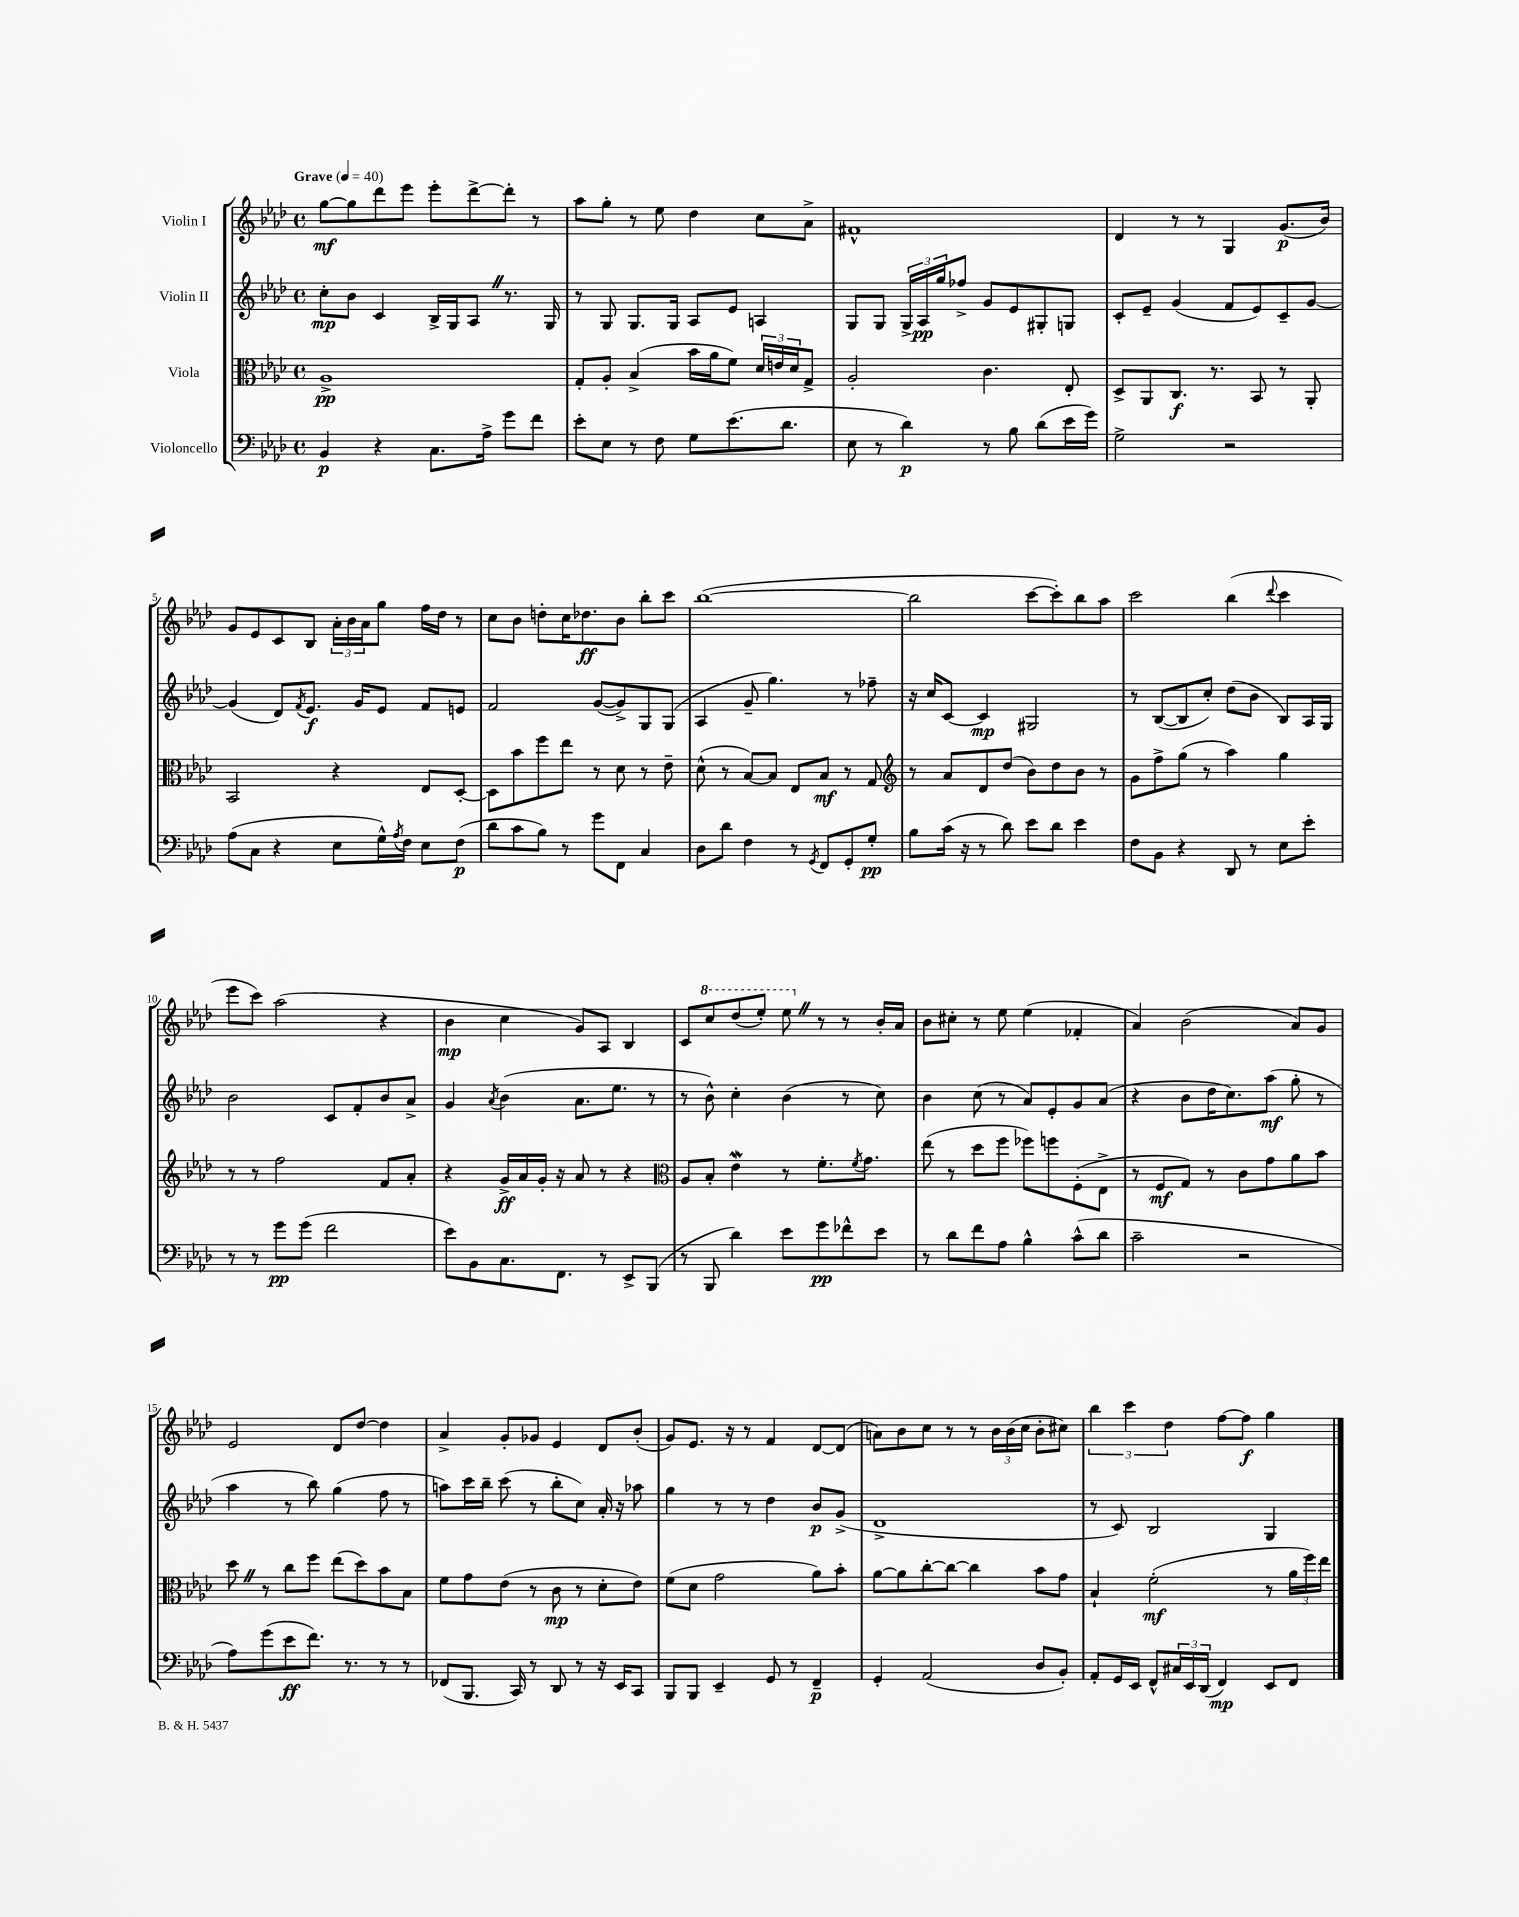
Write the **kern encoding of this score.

**kern	**kern	**kern	**kern
*staff4	*staff3	*staff2	*staff1
*clefF4	*clefC3	*clefG2	*clefG2
*k[b-e-a-d-]	*k[b-e-a-d-]	*k[b-e-a-d-]	*k[b-e-a-d-]
*M4/4	*M4/4	*M4/4	*M4/4
*met(c)	*met(c)	*met(c)	*met(c)
*MM40	*MM40	*MM40	*MM40
4BB-	1A-^	8cc'	[8gg
.	.	8b-	8gg]
4r	.	4c	8ddd-
.	.	.	8eee-
8.C	.	16B-^	8eee-'
.	.	16G	.
.	.	8A-	[8ddd-^
16A-^	.	.	.
8g	.	8.r	8ddd-']
8f	.	.	8r
.	.	16G	.
=	=	=	=
8e-'	8G'	8r	8aa-
8E-	8A-'	8G	8gg'
8r	(4B-^	8.G	8r
8F	.	.	8ee-
.	.	16G	.
8G	16b-	8A-	4dd-
.	16a-	.	.
(8.e-	8f)	8e-	.
.	24d-	4A	8cc
.	24e	.	.
8.d-	.	.	.
.	24d-	.	.
.	8G^	.	8a-^
=	=	=	=
8E-	2A-'	8G	1f#^^
8r	.	8G	.
4d-)	.	24G^	.
.	.	24A-	.
.	.	24gg	.
.	.	8ff-^	.
8r	4.c	8g	.
8B-	.	8e-	.
(8d-	.	8G#'	.
16e-	8E-'	8G	.
16g)	.	.	.
=	=	=	=
2G^	8D-^	8c'	4d-
.	8AA-	8e-~	.
.	8.C	(4g	8r
.	.	.	8r
.	8.r	.	.
2r	.	8f	4G
.	8BB-	8e-)	.
.	8r	8c~	(8.g
.	8AA-'	[8g	.
.	.	.	16b-)
=	=	=	=
(8A-	2BB-	(4g]	8g
8C	.	.	8e-
4r	.	8d-)	8c
.	.	8qf	.
.	.	8.e-	8B-
8E-	4r	.	24a-'
.	.	.	24b-
.	.	16g	.
.	.	.	24a-
16G^^)	.	8e-	8gg
8qA-	.	.	.
16F	.	.	.
8E-	8E-	8f	16ff
.	.	.	16dd-
(8F	[8D-'	8e	8r
=	=	=	=
8d-	8D-]	2f	8cc
8c	8b-	.	8b-
8B-)	8ff	.	8dd'
8r	8ee-	.	16cc
.	.	.	8.dd-
8g	8r	([8g	.
8FF	8d-	8g^])	8b-
4C	8r	8G	8bb-'
.	8e-~	(8G	8ccc
=	=	=	=
8D-	(8d-^^	4A-	([1bb-
8d-	8r	.	.
4F	[8B-)	8g~	.
.	8B-]	4.gg)	.
8r	8E-	.	.
8qGG	.	.	.
8FF	8B-	.	.
8GG'	8r	8r	.
8G'	8G	8ff-~	.
=	=	=	=
*	*clefG2	*	*
8B-	8r	16r	2bb-]
.	.	16cc	.
(16c	8a-	[8c	.
16r	.	.	.
8r	8d-	4c]	.
8d-)	(8dd-	.	.
8e-	8b-)	2G#	[8ccc
8d-	8dd-	.	8ccc'])
4e-	8b-	.	8bb-
.	8r	.	8aa-
=	=	=	=
8F	8g	8r	2ccc
8BB-	8ff^	([8B-	.
4r	(8gg	8B-]	.
.	8r	8cc')	.
8DD-	4aa-)	(8dd-	(4bb-
8r	.	8b-	.
.	.	.	8qqddd-
8E-	4gg	8B-)	4ccc
8e-'	.	16A-	.
.	.	16G	.
=	=	=	=
8r	8r	2b-	8eee-
8r	8r	.	8ccc)
8g	2ff	.	(2aa-
(8g	.	.	.
2f	.	8c	.
.	.	8f'	.
.	8f	8b-	4r
.	8a-'	8a-^	.
=	=	=	=
8e-)	4r	4g	4b-
8BB-	.	.	.
.	.	8qa-	.
8.C	16g^	(4b-	4cc
.	16a-	.	.
.	16g'	.	.
8.FF	16r	.	.
.	8a-	8.a-	8g)
8r	8r	.	8A-
.	.	8.ee-	.
8EE-^	4r	.	4B-
(8BBB-	.	8r	.
=	=	=	=
*	*clefC3	*	*
8r	8A-	8r	8c
8BBB-	8B-'	8b-^^)	8ccc
4d-)	4e-	4cc'	(8ddd-
.	.	.	8eee-')
8e-	8r	(4b-	8eee-
8g	8.f'	.	8r
8f-^^	.	8r	8r
.	8qf	.	.
.	8.g	.	.
8e-	.	8cc)	16b-'
.	.	.	16a-
=	=	=	=
8r	(8ee-	4b-	8b-
8d-	8r	.	8cc#'
8f	8dd-	(8cc	8r
8A-	8ff	8r	8ee-
4B-^^	8ff-)	8a-)	(4ee-
.	8ff	8e-'	.
(8c^^	(8F'	8g	4f-'
8d-	8E-^	(8a-	.
=	=	=	=
2c~	8r	4r	4a-)
.	8F	.	.
.	8G)	8b-	(2b-
.	8r	16dd-	.
.	.	8.cc)	.
2r	8c	.	.
.	8g	(8aa-	.
.	8a-	8gg'	8a-)
.	8b-	8r	8g
=	=	=	=
8A-)	8dd-	4aa-	2e-
(8g	8r	.	.
8e-	8cc	8r	.
8.f)	8ff	8bb-)	.
.	(8ee-	(4gg	8d-
8.r	.	.	.
.	8dd-)	.	[8dd-
8r	8b-	8ff	4dd-]
8r	8B-	8r	.
=	=	=	=
(8FF-	8f	8aa)	4a-^
8.BBB-	8g	16ccc	.
.	.	16bb-~	.
.	(8e-	(8ccc	8g'
16CC)	.	.	.
8r	8r	8r	8g-
8DD-	8c	8bb-'	4e-
8r	8r	8cc)	.
16r	8d-'	16a-'	8d-
16EE-	.	16r	.
8CC	8e-)	8aa-	(8b-'
=	=	=	=
8BBB-	(8f	4gg	8g)
8BBB-	8d-	.	8.e-
4EE-~	2g	8r	.
.	.	.	16r
.	.	8r	8r
8GG	.	4dd-	4f
8r	.	.	.
4FF~	8a-)	8b-	[8d-
.	8b-'	(8g^	(8d-]
=	=	=	=
4GG'	[8a-	1d-^	8a)
.	8a-]	.	8b-
(2AA-	[8cc'	.	8cc
.	8cc_	.	8r
.	4cc]	.	8r
.	.	.	24b-
.	.	.	(24b-
.	.	.	24cc
8D-	8b-	.	8b-'
8BB-')	8g	.	8cc#)
=	=	=	=
8AA-'	4B-`	8r	6bb-
16GG	.	8c)	.
.	.	.	6ccc
16EE-	.	.	.
8FF^^	(2f'	2B-	.
.	.	.	6dd-
24C#	.	.	.
24EE-	.	.	.
(24DD-	.	.	.
4FF)	.	.	[8ff
.	.	.	8ff]
8EE-	8r	4G	4gg
8FF	24a-	.	.
.	24ff)	.	.
.	24ee-	.	.
==	==	==	==
*-	*-	*-	*-
